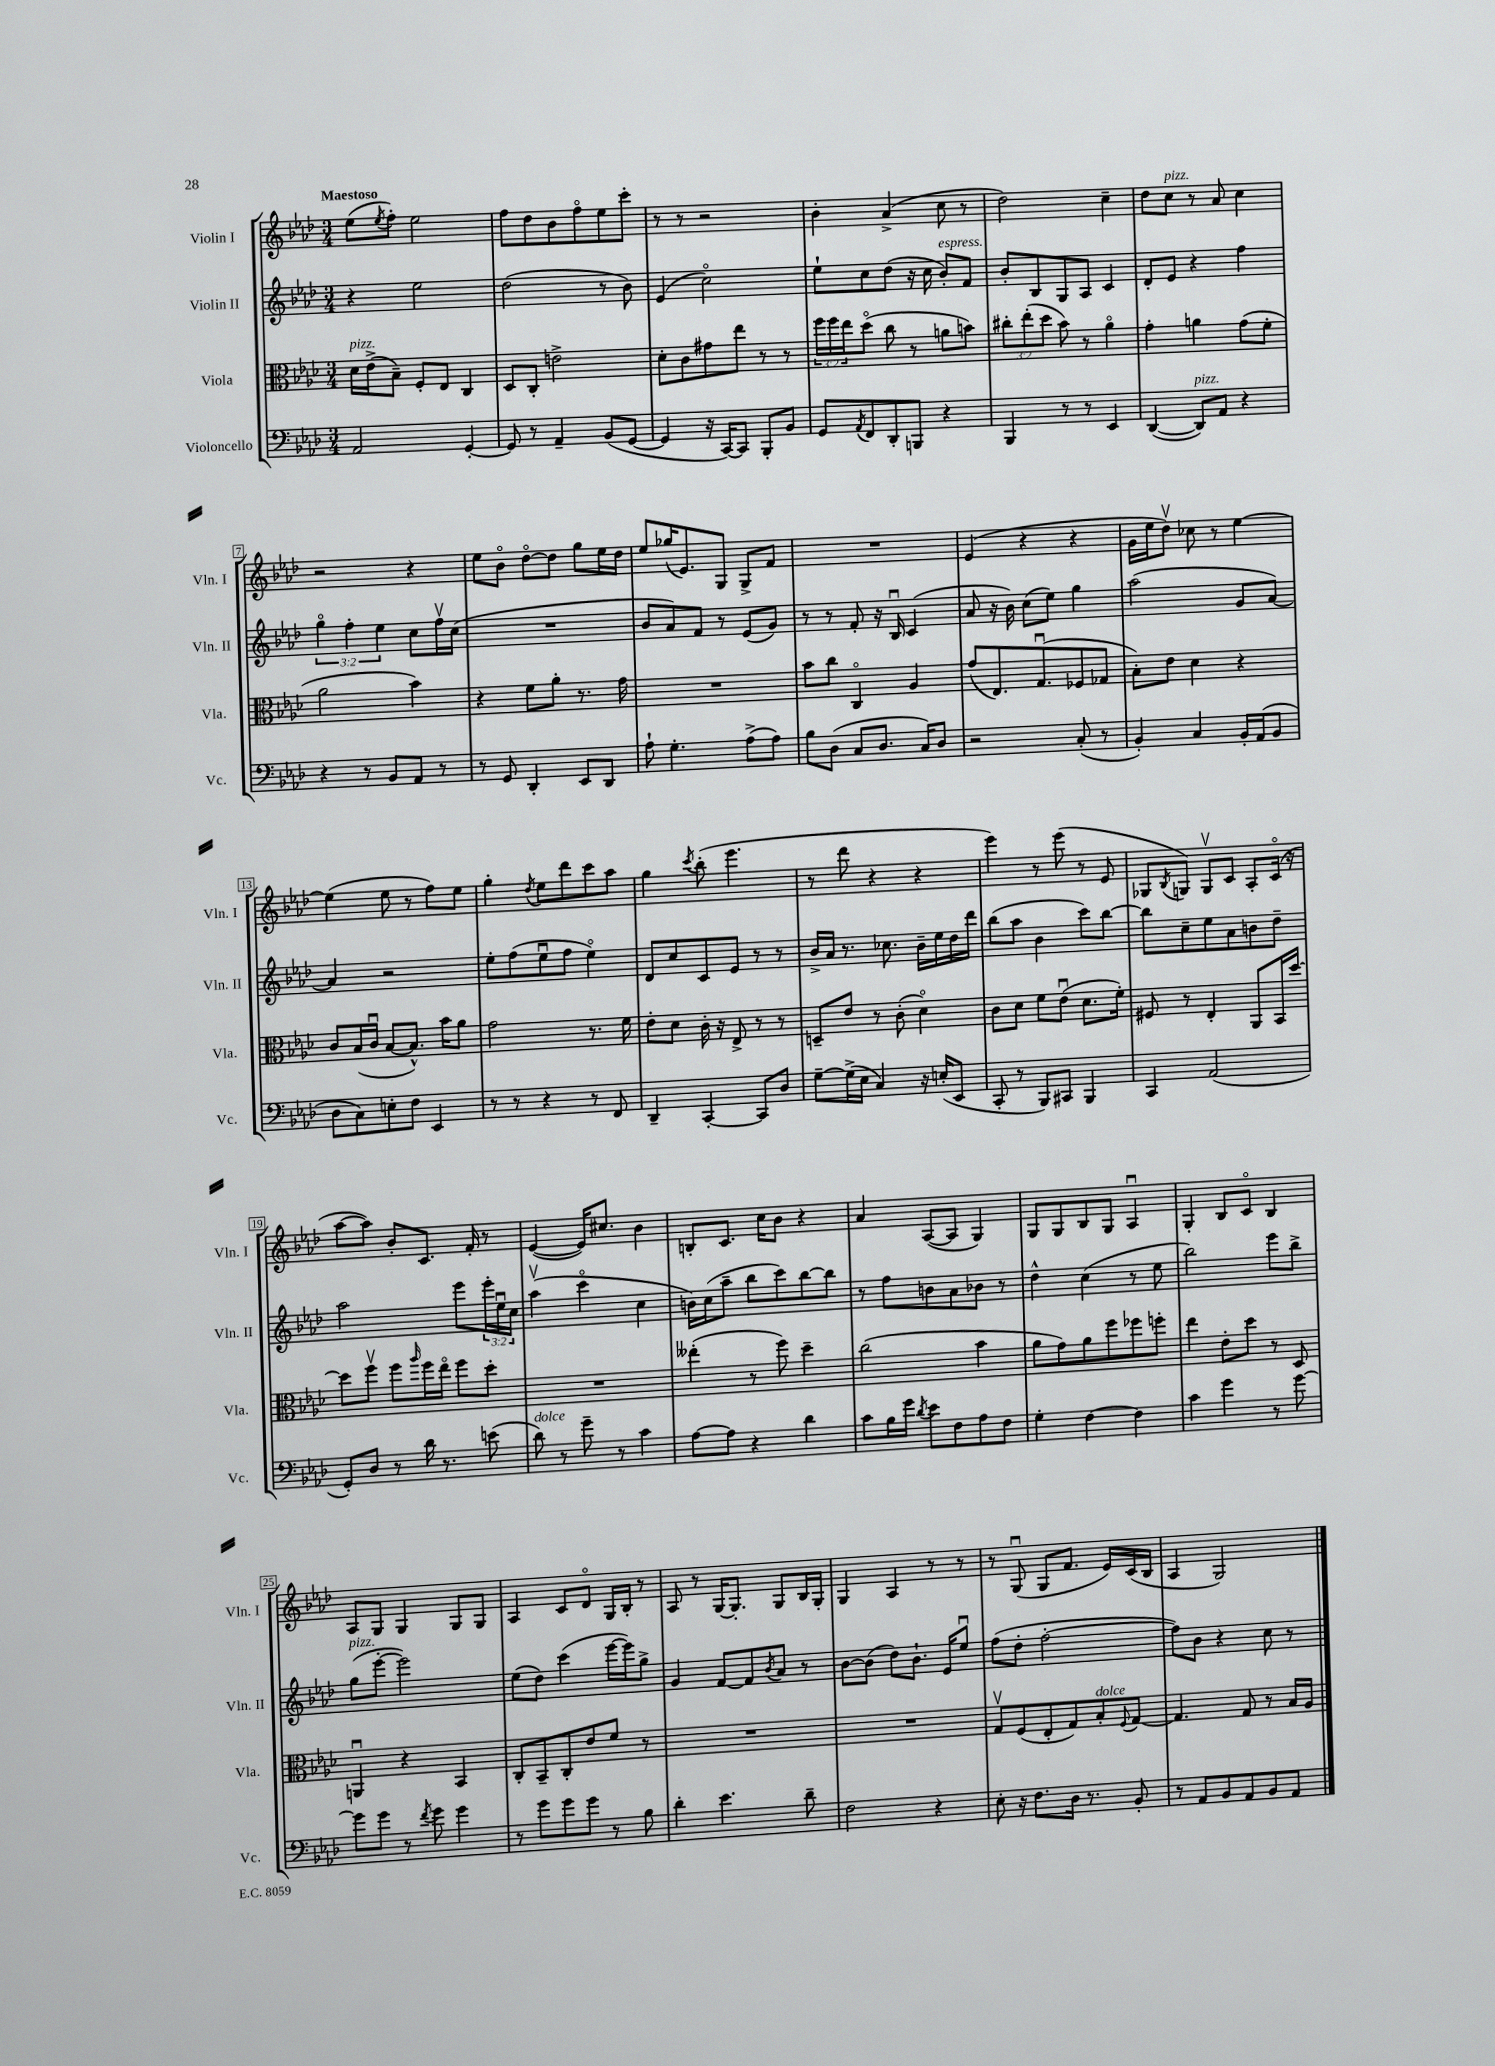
<<
\new StaffGroup <<
\new Staff = "s0" \with { instrumentName = "Violin I" shortInstrumentName = "Vln. I" } {
    \clef treble \key aes \major \numericTimeSignature \time 3/4 \tempo "Maestoso"
    ees''8( \acciaccatura { ees''8 } f''8-.) ees''2 |
    f''8 des''8 bes'8 f''8\flageolet ees''8 c'''8-. |
    r8 r8 r2 |
    bes'4-. aes'4->( c''8 r8 |
    des''2) c''4-- |
    des''8 c''8^\markup { \italic "pizz." } r8 aes'8 c''4 |
    r2 r4 |
    ees''8 bes'8\flageolet des''8~\flageolet des''8 g''8 ees''16 des''16 |
    ees''8 ges''16( ees'8.) g8 g8-> f'8 |
    R2. |
    ees'4( r4 r4 |
    g'16 ees''16 des''8\upbow) ces''8 r8 ees''4~ |
    ees''4( ees''8 r8 f''8) ees''8 |
    g''4-. \acciaccatura { des''8 } ees''8 des'''8 c'''8 aes''8 |
    g''4 \acciaccatura { c'''8 } bes''8-.( ees'''4. |
    r8 des'''8 r4 r4 |
    ees'''4) r8 ees'''8( r8 ees'8 |
    ges8 \acciaccatura { bes8 } g8) g8\upbow c'8 aes8-. c'16\flageolet( r16 |
    aes''8~ aes''8) bes'8-. c'8. f'16-. r8 |
    ees'4~( ees'16) cis''8. bes'4 |
    b8-. c'8. c''16 bes'8 r4 |
    aes'4 aes8~( aes8 g4) |
    g8 g8 bes8 g8 aes4\downbow |
    g4-. bes8 c'8\flageolet bes4 |
    aes8 g8 g4 g8 g8 |
    aes4 c'8 des'8\flageolet g16 bes16-. r8 |
    aes8 r8 g16~ g8.-. g8 bes16 g16-. |
    g4 aes4 r8 r8 |
    r8 g8\downbow( g8 f'8. ees'16) c'16( bes16 |
    aes4 g2) \bar "|." |
}
\new Staff = "s1" \with { instrumentName = "Violin II" shortInstrumentName = "Vln. II" } {
    \clef treble \key aes \major \numericTimeSignature \time 3/4 \override Staff.TupletNumber.text = #tuplet-number::calc-fraction-text
    r4 ees''2 |
    des''2( r8 bes'8) |
    ees'4( c''2\flageolet) |
    ees''8-! c''8 des''8( r16 c''16 bes'8-.^\markup { \italic "espress." }) f'8 |
    bes'8-. bes8 g8 aes8 c'4 |
    des'8-. ees'8 r4 f''4 |
    \tuplet 3/2 { g''4\flageolet f''4-. ees''4 } c''8 f''16\upbow c''16( |
    R2. |
    bes'8 aes'8) f'8 r8 ees'8( g'8) |
    r8 r8 f'8-. r16 bes16\downbow c'4( |
    aes'8 r16 bes'16) c''8( ees''8) g''4 |
    aes''2( g'8 aes'8~) |
    aes'4 r2 |
    ees''8-. f''8( ees''8\downbow f''8 ees''4\flageolet) |
    des'8 c''8 c'8 ees'8 r8 r8 |
    bes'16-> aes'16 r8. ces''8. bes'16-- ees''16 des''16 des'''16 |
    bes''8( aes''8 bes'4 c'''8) bes''8~ |
    bes''8 c''8-- ees''8 aes'8 b'8 des''8-- |
    aes''2 ees'''8 \tuplet 3/2 { ees'''16-. ees''16\downbow c''16 } |
    aes''4\upbow( c'''4\flageolet c''4 |
    b'16) c''16( aes''8-- bes''8 c'''8) bes''8~ bes''8 |
    r8 f''8 b'8 aes'8 bes'8 r8 |
    des''4-^ c''4( r8 ees''8 |
    bes''2) ees'''8 bes''8-> |
    g''8^\markup { \italic "pizz." }( ees'''8~-. ees'''2) |
    ees''8( des''8) c'''4( ees'''16~ ees'''16) g''8-> |
    g'4 f'8~ f'8 \acciaccatura { bes'8 } aes'8 r8 |
    bes'8~ bes'8( des''8) bes'8.-! ees'16 ees''8\downbow |
    f''8( des''8-. f''2~-. |
    f''8) bes'8 r4 c''8 r8 \bar "|." |
}
\new Staff = "s2" \with { instrumentName = "Viola" shortInstrumentName = "Vla." } {
    \clef alto \key aes \major \numericTimeSignature \time 3/4 \override Staff.TupletNumber.text = #tuplet-number::calc-fraction-text
    des'16^\markup { \italic "pizz." } ees'16->( bes8--) f8-. ees8 c4 |
    des8 c8-. e'2-> |
    des'8-. c'8 gis'8 ees''8 r8 r8 |
    \tuplet 3/2 { f''16 f''16 ees''16 } des''8\flageolet( c''8 r8 a'8 b'8) |
    \tuplet 3/2 { cis''8-. ees''8-.( des''8 } bes'8) r8 aes'4\flageolet |
    g'4-. a'4 g'8( f'8-. |
    aes'2 bes'4) |
    r4 f'8 aes'8-. r8. g'16 |
    R2. |
    bes'8 c''8 c4\flageolet aes4 |
    g'8( ees8.) g8.\downbow( fes8 ges8 |
    bes8-.) ees'8 des'4 r4 |
    c'8 bes16( c'16\downbow bes8~ bes8.-^) bes'16 aes'8 |
    g'2 r8. f'16 |
    ees'8-. des'8 c'16-. r16 ees8-> r8 r8 |
    d8-- ees'8 r8 c'8-.( des'4\flageolet) |
    c'8 des'8 f'8 ees'8\downbow( des'8. f'16-.) |
    fis8 r8 ees4-. aes,8 bes,16 des''16~ |
    des''8 f''8\upbow f''8 \grace { aes''16 } f''16 ees''16\flageolet f''8 des''8-. |
    R2. |
    eeses''4-.( r8 f''8) des''4-- |
    c''2( bes'4 |
    aes'8 g'8) aes'8 f''8 fes''8 f''8-. |
    ees''4 ees'8-. des''8 r8 des8 |
    a,4\downbow r4 bes,4 |
    c8-. bes,8-- c8-. ees'8 f'8 r8 |
    R2. |
    R2. |
    g8\upbow f8( ees8-. g8) bes8-.^\markup { \italic "dolce" } \appoggiatura { f8 } g8~ |
    g4. g8 r8 bes16 aes16 \bar "|." |
}
\new Staff = "s3" \with { instrumentName = "Violoncello" shortInstrumentName = "Vc." } {
    \clef bass \key aes \major \numericTimeSignature \time 3/4
    aes,2 g,4~-. |
    g,8 r8 aes,4-- bes,8( g,8~ |
    g,4 r16 c,16~) c,8 bes,,8-. bes,8 |
    g,8 \acciaccatura { aes,8 } f,8 des,8-. b,,8 r4 |
    bes,,4 r8 r8 ees,4 |
    des,4~( des,8^\markup { \italic "pizz." }) aes,8 r4 |
    r4 r8 bes,8 aes,8 r8 |
    r8 g,8 des,4-. ees,8 des,8 |
    aes8-! g4.-. aes8->( aes8) |
    bes8 des8( c8 des8. c16) des8 |
    r2 c8-.( r8 |
    bes,4-.) c4 bes,16-. aes,16( bes,8 |
    des8 c8) e8-. f8 ees,4 |
    r8 r8 r4 r8 f,8 |
    des,4-- c,4~-. c,8 des8 |
    g8~-- g16->( ees16 c4) r16 e16-.( ees,8 |
    c,8-. r8 bes,,8) cis,8 bes,,4 |
    c,4 aes,2( |
    g,8-.) des8 r8 des'16 r8. e'8( |
    des'8^\markup { \italic "dolce" }) r8 g'8-- r8 c'4 |
    aes8~ aes8 r4 des'4 |
    c'8 bes16 g'16 \acciaccatura { des'8 } ees'8 f8 aes8 f8 |
    g4-. f4~ f4 |
    c'4 g'4 r8 g'8~ |
    g'8 g'8 r8 \acciaccatura { f'8 } g'8 g'4 |
    r8 g'8 g'8 g'8 r8 bes8 |
    des'4-. ees'4. des'8-- |
    f2 r4 |
    ees8-. r16 f8. des16 r8. bes,8-. |
    r8 aes,8 bes,8 aes,8 bes,8 aes,8 \bar "|." |
}
>>
>>
\layout { \context { \Score \override BarNumber.stencil = #(make-stencil-boxer 0.1 0.3 ly:text-interface::print) } }
